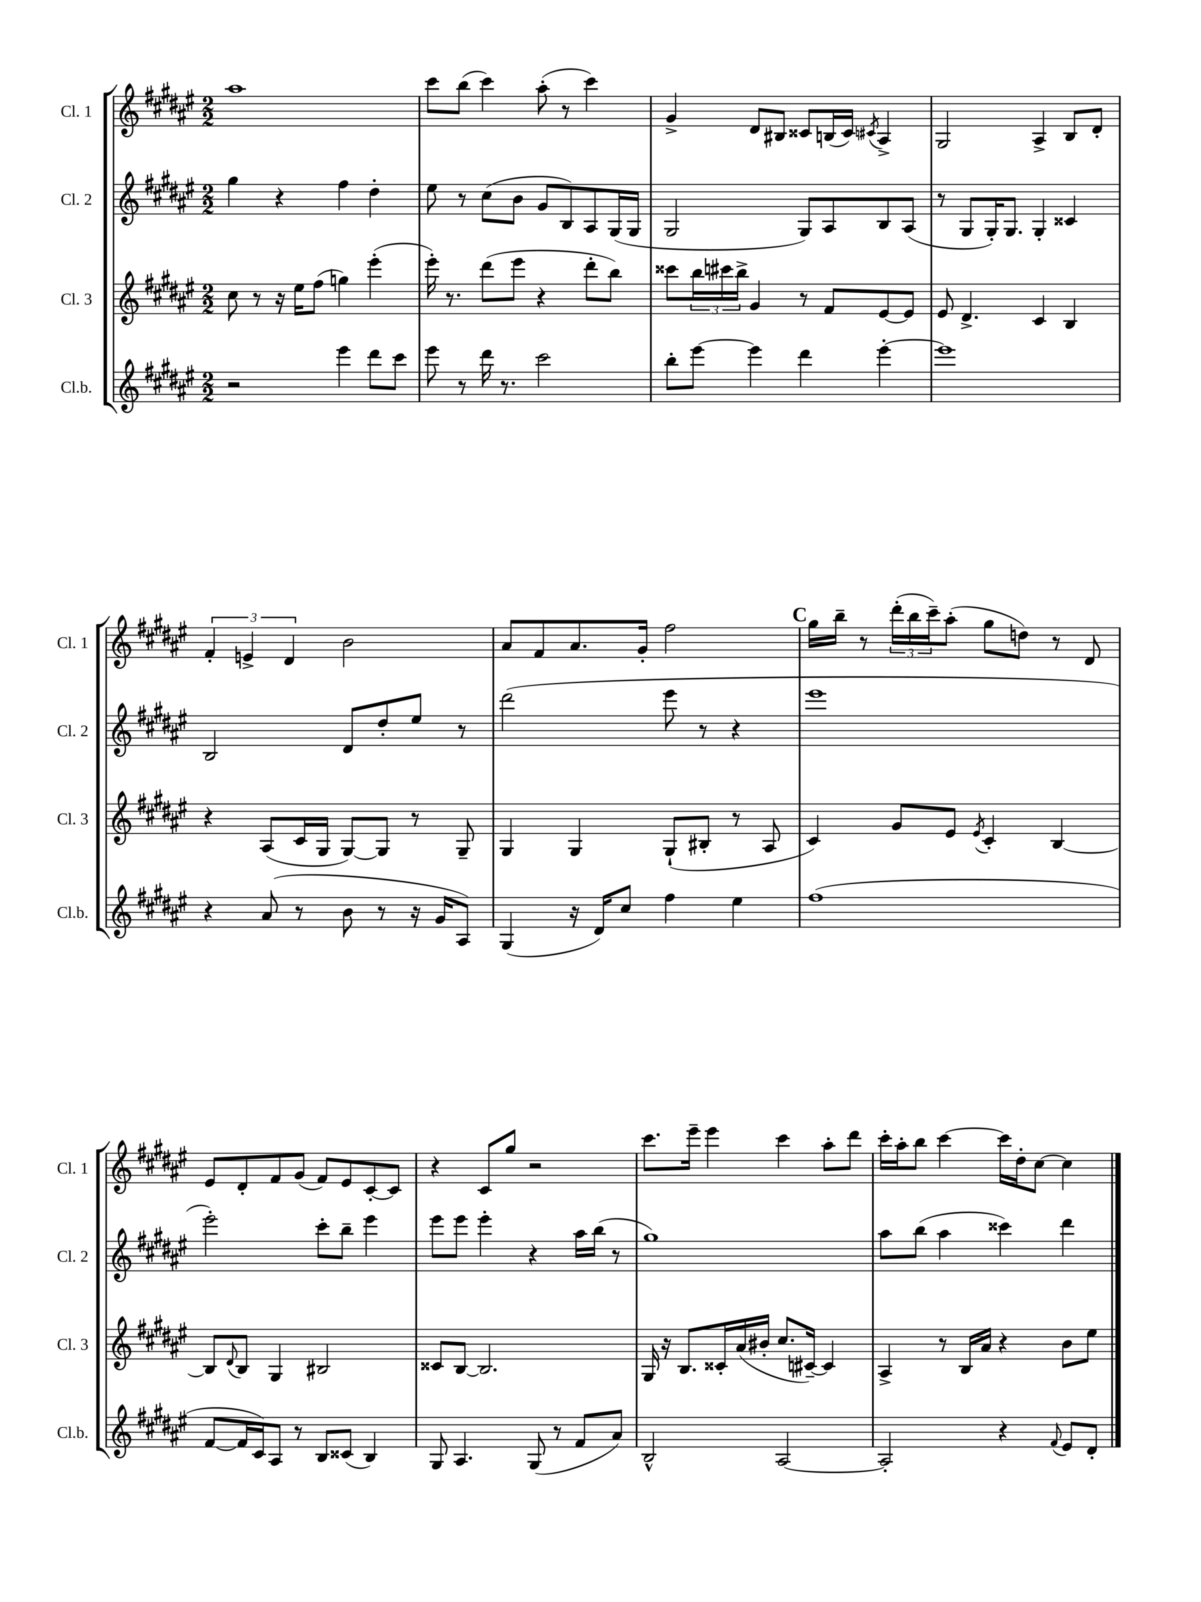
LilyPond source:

<<
\new StaffGroup <<
\new Staff = "s0" \with { instrumentName = "Cl. 1" shortInstrumentName = "Cl. 1" } {
    \clef treble \key fis \major \numericTimeSignature \time 2/2
    ais''1 |
    cis'''8 b''8( cis'''4) ais''8-.( r8 cis'''4) |
    gis'4-> dis'8 bis8 cisis'8 b16( cisis'16) \acciaccatura { cis'8 } ais4-> |
    gis2 ais4-> b8 dis'8-. |
    \tuplet 3/2 { fis'4-. e'4-> dis'4 } b'2 |
    ais'8 fis'8 ais'8. gis'16-. fis''2 |
    \mark \markup { \bold "C" } gis''16 b''16-- r8 \tuplet 3/2 { dis'''16-.( b''16 cis'''16--) } ais''8-.( gis''8 d''8) r8 dis'8 |
    eis'8 dis'8-. fis'8 gis'8( fis'8) eis'8 cis'8~-. cis'8 |
    r4 cis'8 gis''8 r2 |
    cis'''8. eis'''16-- eis'''4 cis'''4 ais''8-. dis'''8 |
    cis'''16-. ais''16-. b''8 cis'''4~ cis'''16 dis''16-. cis''8~ cis''4 \bar "|." |
}
\new Staff = "s1" \with { instrumentName = "Cl. 2" shortInstrumentName = "Cl. 2" } {
    \clef treble \key fis \major \numericTimeSignature \time 2/2
    gis''4 r4 fis''4 dis''4-. |
    eis''8 r8 cis''8( b'8 gis'8 b8) ais8 gis16( gis16 |
    gis2 gis8) ais8 b8 ais8( |
    r8 gis8 gis16-.) gis8. gis4-. cisis'4 |
    b2 dis'8 dis''8-. eis''8 r8 |
    dis'''2( eis'''8 r8 r4 |
    \mark \markup { \bold "C" } eis'''1 |
    eis'''2-.) cis'''8-. b''8-- eis'''4 |
    eis'''8 eis'''8 eis'''4-. r4 ais''16 b''16( r8 |
    gis''1) |
    ais''8 b''8( ais''4 cisis'''4) dis'''4 \bar "|." |
}
\new Staff = "s2" \with { instrumentName = "Cl. 3" shortInstrumentName = "Cl. 3" } {
    \clef treble \key fis \major \numericTimeSignature \time 2/2
    cis''8 r8 r16 eis''16 fis''8( g''4) eis'''4-.( |
    eis'''16-.) r8. dis'''8( eis'''8 r4 dis'''8-. b''8) |
    cisis'''8 \tuplet 3/2 { b''16 cis'''16 b''16-> } gis'4 r8 fis'8 eis'8~ eis'8 |
    eis'8 dis'4.-> cis'4 b4 |
    r4 ais8( cis'16 gis16 gis8~) gis8 r8 gis8-- |
    gis4 gis4 gis8-!( bis8-. r8 ais8 |
    \mark \markup { \bold "C" } cis'4) gis'8 eis'8 \acciaccatura { eis'8 } cis'4-. b4~ |
    b8 \appoggiatura { dis'8 } b8 gis4 bis2 |
    cisis'8 b8~ b2. |
    gis16 r16 b8. cisis'16-. ais'16( bis'16-. cis''8. cis'16~--) cis'4 |
    ais4-> r8 b16 ais'16 r4 b'8 eis''8 \bar "|." |
}
\new Staff = "s3" \with { instrumentName = "Cl.b." shortInstrumentName = "Cl.b." } {
    \clef treble \key fis \major \numericTimeSignature \time 2/2
    r2 eis'''4 dis'''8 cis'''8 |
    eis'''8 r8 dis'''16 r8. cis'''2 |
    b''8-. eis'''8~ eis'''4 dis'''4 eis'''4~-. |
    eis'''1 |
    r4 ais'8( r8 b'8 r8 r16 gis'16 ais8) |
    gis4( r16 dis'16) cis''8 fis''4 eis''4 |
    \mark \markup { \bold "C" } fis''1( |
    fis'8~ fis'16 cis'16) ais8 r8 b8 cisis'8( b4) |
    gis8 ais4. gis8( r8 fis'8 ais'8) |
    b2-^ ais2~ |
    ais2-. r4 \appoggiatura { fis'8 } eis'8 dis'8-. \bar "|." |
}
>>
>>
\layout { \context { \Score \remove "Bar_number_engraver" } }
